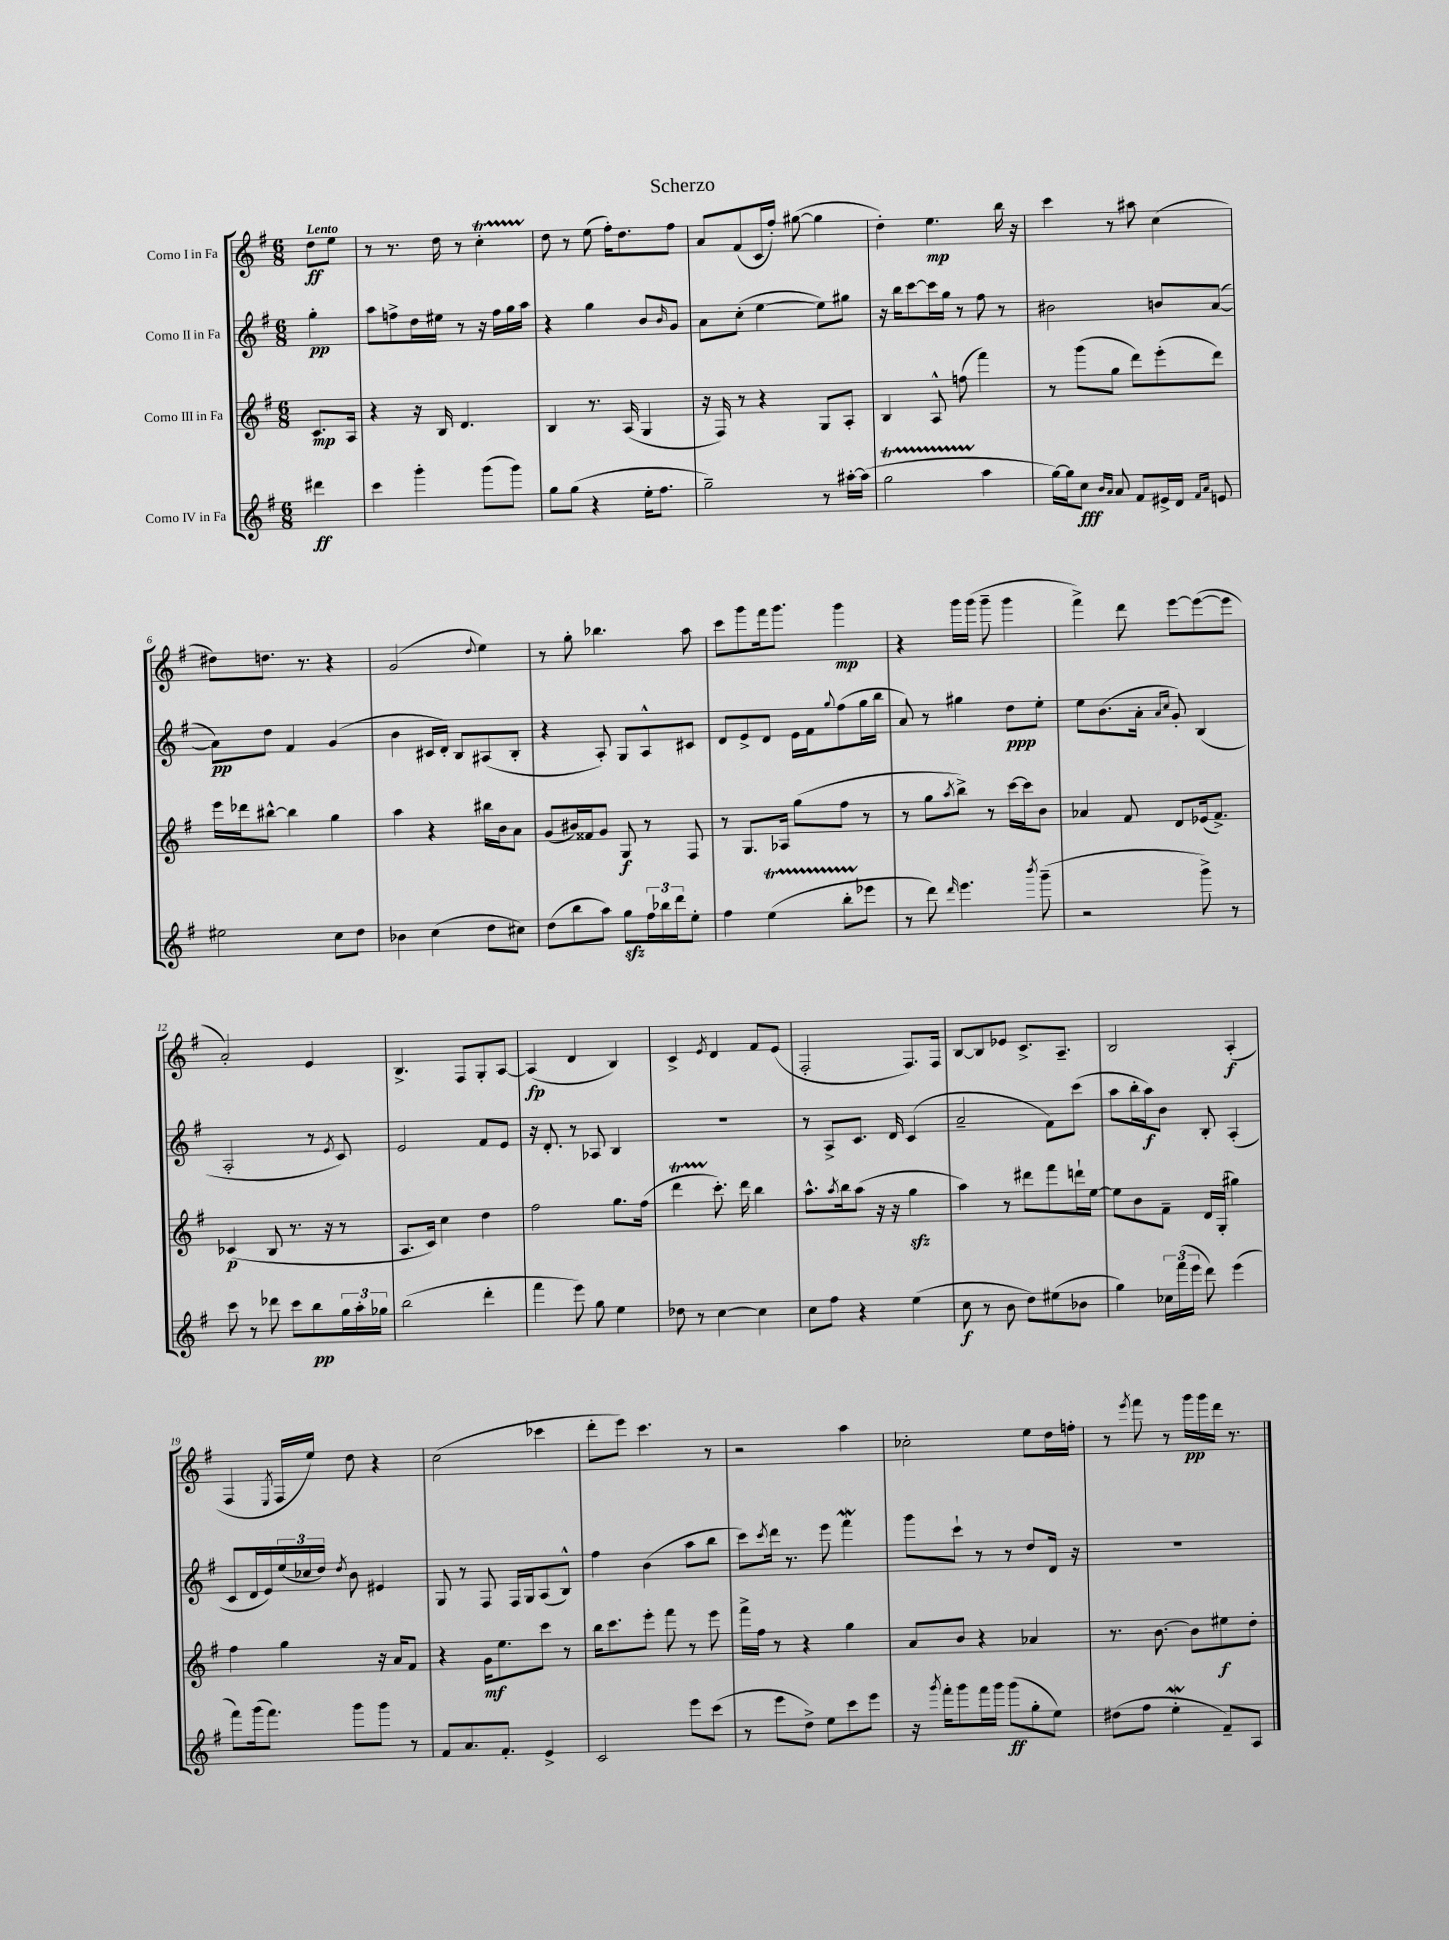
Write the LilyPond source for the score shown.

\header { title = "Scherzo" }
<<
\new StaffGroup <<
\new Staff = "s0" \with { instrumentName = "Corno I in Fa" } {
    \clef treble \key g \major \numericTimeSignature \time 6/8 \partial 4 \tempo "Lento"
    d''8\ff e''8 |
    r8 r8. d''16 r8 c''4-.\startTrillSpan |
    d''8\stopTrillSpan r8 e''8( fis''16-.) d''8. fis''8 |
    a'8 fis'8( c'16 fis''16-.) gis''8~( gis''4 |
    d''4-.) e''4.\mp b''16 r16 |
    c'''4 r8 ais''8 c''4( |
    dis''8) d''8. r8. r4 |
    g'2( \appoggiatura { d''8 } e''4) |
    r8 g''8-. bes''4. a''8 |
    c'''8 g'''8 fis'''16 g'''8. g'''4\mp |
    r4 g'''16 g'''16( g'''8-- g'''4 |
    fis'''4->) d'''8 e'''8~ e'''8~( e'''8 |
    a'2-.) e'4 |
    b4.-> fis8 g8-. a8~ |
    a4\fp( d'4 b4) |
    c'4-> \acciaccatura { e'8 } d'4 fis'8 e'8( |
    fis2-. fis8.) fis16 |
    b8~ b8 ees'8 c'8.-> a8.-- |
    b2 a4-.\f( |
    fis4 \acciaccatura { e8 } fis16 e''16) d''8 r4 |
    c''2( ces'''4 |
    d'''8-. e'''8) c'''4. r8 |
    r2 a''4 |
    ces''2-. e''8 d''16 f''16-. |
    r8 \acciaccatura { e'''8 } fis'''8 r8 g'''16\pp g'''16 d'''16 r8. \bar "|." |
}
\new Staff = "s1" \with { instrumentName = "Corno II in Fa" } {
    \clef treble \key g \major \numericTimeSignature \time 6/8 \partial 4
    g''4-.\pp |
    a''8 f''8-> d''16 eis''16 r8 r16 f''16 g''16 a''16 |
    r4 g''4 b'8 \grace { b'16 } g'8 |
    a'8 c''8-.( e''4~ e''8) gis''8 |
    r16 b''16 c'''8~ c'''16 g''16 r8 fis''8 r8 |
    bis'2 b'8 a'8~( |
    a'8\pp) d''8 fis'4 g'4( |
    b'4 cis'16 d'16-.) b8 ais8( b8-. |
    r4 a8-.) g8 a8-^ cis'8 |
    d'8 e'8-> d'8 e'16 fis'16 \appoggiatura { g''8 } fis''8( g''16 b''16 |
    a'8) r8 gis''4 d''8\ppp e''8-. |
    e''8 b'8.( a'16-. \grace { a'16 c''16 } g'8-.) b4( |
    a2-. r8 \acciaccatura { e'8 } c'8) |
    e'2 fis'8 e'8 |
    r16 d'8.-. r8 aes8 b4 |
    R2. |
    r8 a8-> c'8. d'16 c'4( |
    a'2-- fis'8) c'''8( |
    a''8 b''16-. a''16\f) b'8 b8-. a4-.( |
    c'8 d'16 e'16) \tuplet 3/2 { e''16( ces''16 d''16) } \acciaccatura { d''8 } b'8 eis'4 |
    g8 r8 fis8 fis16 g16 a8( b8-^) |
    fis''4 b'4( a''8 b''8 |
    c'''8) \acciaccatura { c'''8 } d'''16 r8. e'''8 fis'''4\mordent |
    g'''8 c'''8-! r8 r8 d''8 d'16 r16 |
    R2. \bar "|." |
}
\new Staff = "s2" \with { instrumentName = "Corno III in Fa" } {
    \clef treble \key g \major \numericTimeSignature \time 6/8 \partial 4
    c'8.\mp a16 |
    r4 r16 b16 d'4. |
    b4 r8. a16( g4 |
    r16 fis16) r8 r4 g8 a8-. |
    b4 a8-^ f''8( fis'''4) |
    r8 g'''8( g''8 d'''8) e'''8-.( d'''8) |
    e'''16 des'''16 bis''8~-^ bis''4 g''4 |
    a''4 r4 bis''16 b'16 a'8 |
    g'8( bis'16) fisis'16 g'8 g8\f r8 fis8 |
    r8 g8. aes16 g''8( fis''8 r8 |
    r8 g''8 \acciaccatura { a''8 } b''8->) r8 c'''16~ c'''16 b'8 |
    aes'4 fis'8 d'8 ees'16( fis'8.->) |
    ces'4\p( b8 r8. r16 r8 |
    a8. c'16) c''4 d''4 |
    fis''2 g''8. fis''16( |
    d'''4\startTrillSpan c'''8.-.\stopTrillSpan) d'''16 b''4 |
    a''8.-^ \acciaccatura { a''8 } b''16 a''8( r16 r16 g''4\sfz |
    a''4) r8 dis'''8 fis'''8 d'''16-! e''16~ |
    e''8 b'8 fis'8-- d'16 g16-.( gis''4) |
    fis''4 g''4 r16 a'16 fis'8 |
    r4 g'16\mf e''8. c'''8 r8 |
    b''16 c'''8. e'''8-. fis'''8 r8 e'''8 |
    fis'''16-> fis''16 r8 r4 g''4 |
    a'8 b'8 r4 aes'4 |
    r8. b'8.~ b'8 eis''8\f d''8-. \bar "|." |
}
\new Staff = "s3" \with { instrumentName = "Corno IV in Fa" } {
    \clef treble \key g \major \numericTimeSignature \time 6/8 \partial 4
    dis'''4\ff |
    c'''4 g'''4-. g'''8( g'''8) |
    g''8 g''8( r4 e''16-. fis''8. |
    g''2--) r8 ais''16~-. ais''16( |
    g''2\startTrillSpan a''4\stopTrillSpan |
    g''16~) g''16 c''8\fff \grace { b'16 a'16 } a'8 fis'8 eis'16-> d'16 \grace { fis'16 a'16 } e'8 |
    eis''2 c''8 d''8 |
    bes'4 c''4( d''8 cis''8) |
    d''8( b''8 a''8) g''8\sfz \tuplet 3/2 { fis''16 bes''16 d'''16 } e''8-. |
    fis''4 e''4\startTrillSpan( b''8-. ees'''8\stopTrillSpan |
    r8 d'''8) \grace { d'''16 } e'''4. \acciaccatura { b'''8 } g'''8--( |
    r2 g'''8->) r8 |
    c'''8 r8 des'''8 c'''8 b''8\pp \tuplet 3/2 { g''16 a''16-. ges''16 } |
    b''2( d'''4-. |
    fis'''4 e'''8) g''8 e''4 |
    des''8 r8 c''4~ c''4 |
    c''8 fis''8 r4 e''4( |
    c''8\f r8 b'8 d''8) eis''8( bes'8 |
    g''4) \tuplet 3/2 { ces''16 fis'''16( e'''16 } d'''8) e'''4( |
    fis'''8) g'''16( fis'''8.) g'''8 g'''8 r8 |
    fis'8 a'8. fis'8.-. e'4-> |
    c'2 e'''8 c'''8( |
    r8 e'''8 d''8->) e''8 c'''8 e'''8 |
    r16 \acciaccatura { g'''8 } fis'''16-. g'''8 fis'''16 g'''16 g'''8\ff( g''8-. e''8) |
    dis''8( fis''8 e''4-.\mordent fis'8--) a8 \bar "|." |
}
>>
>>
